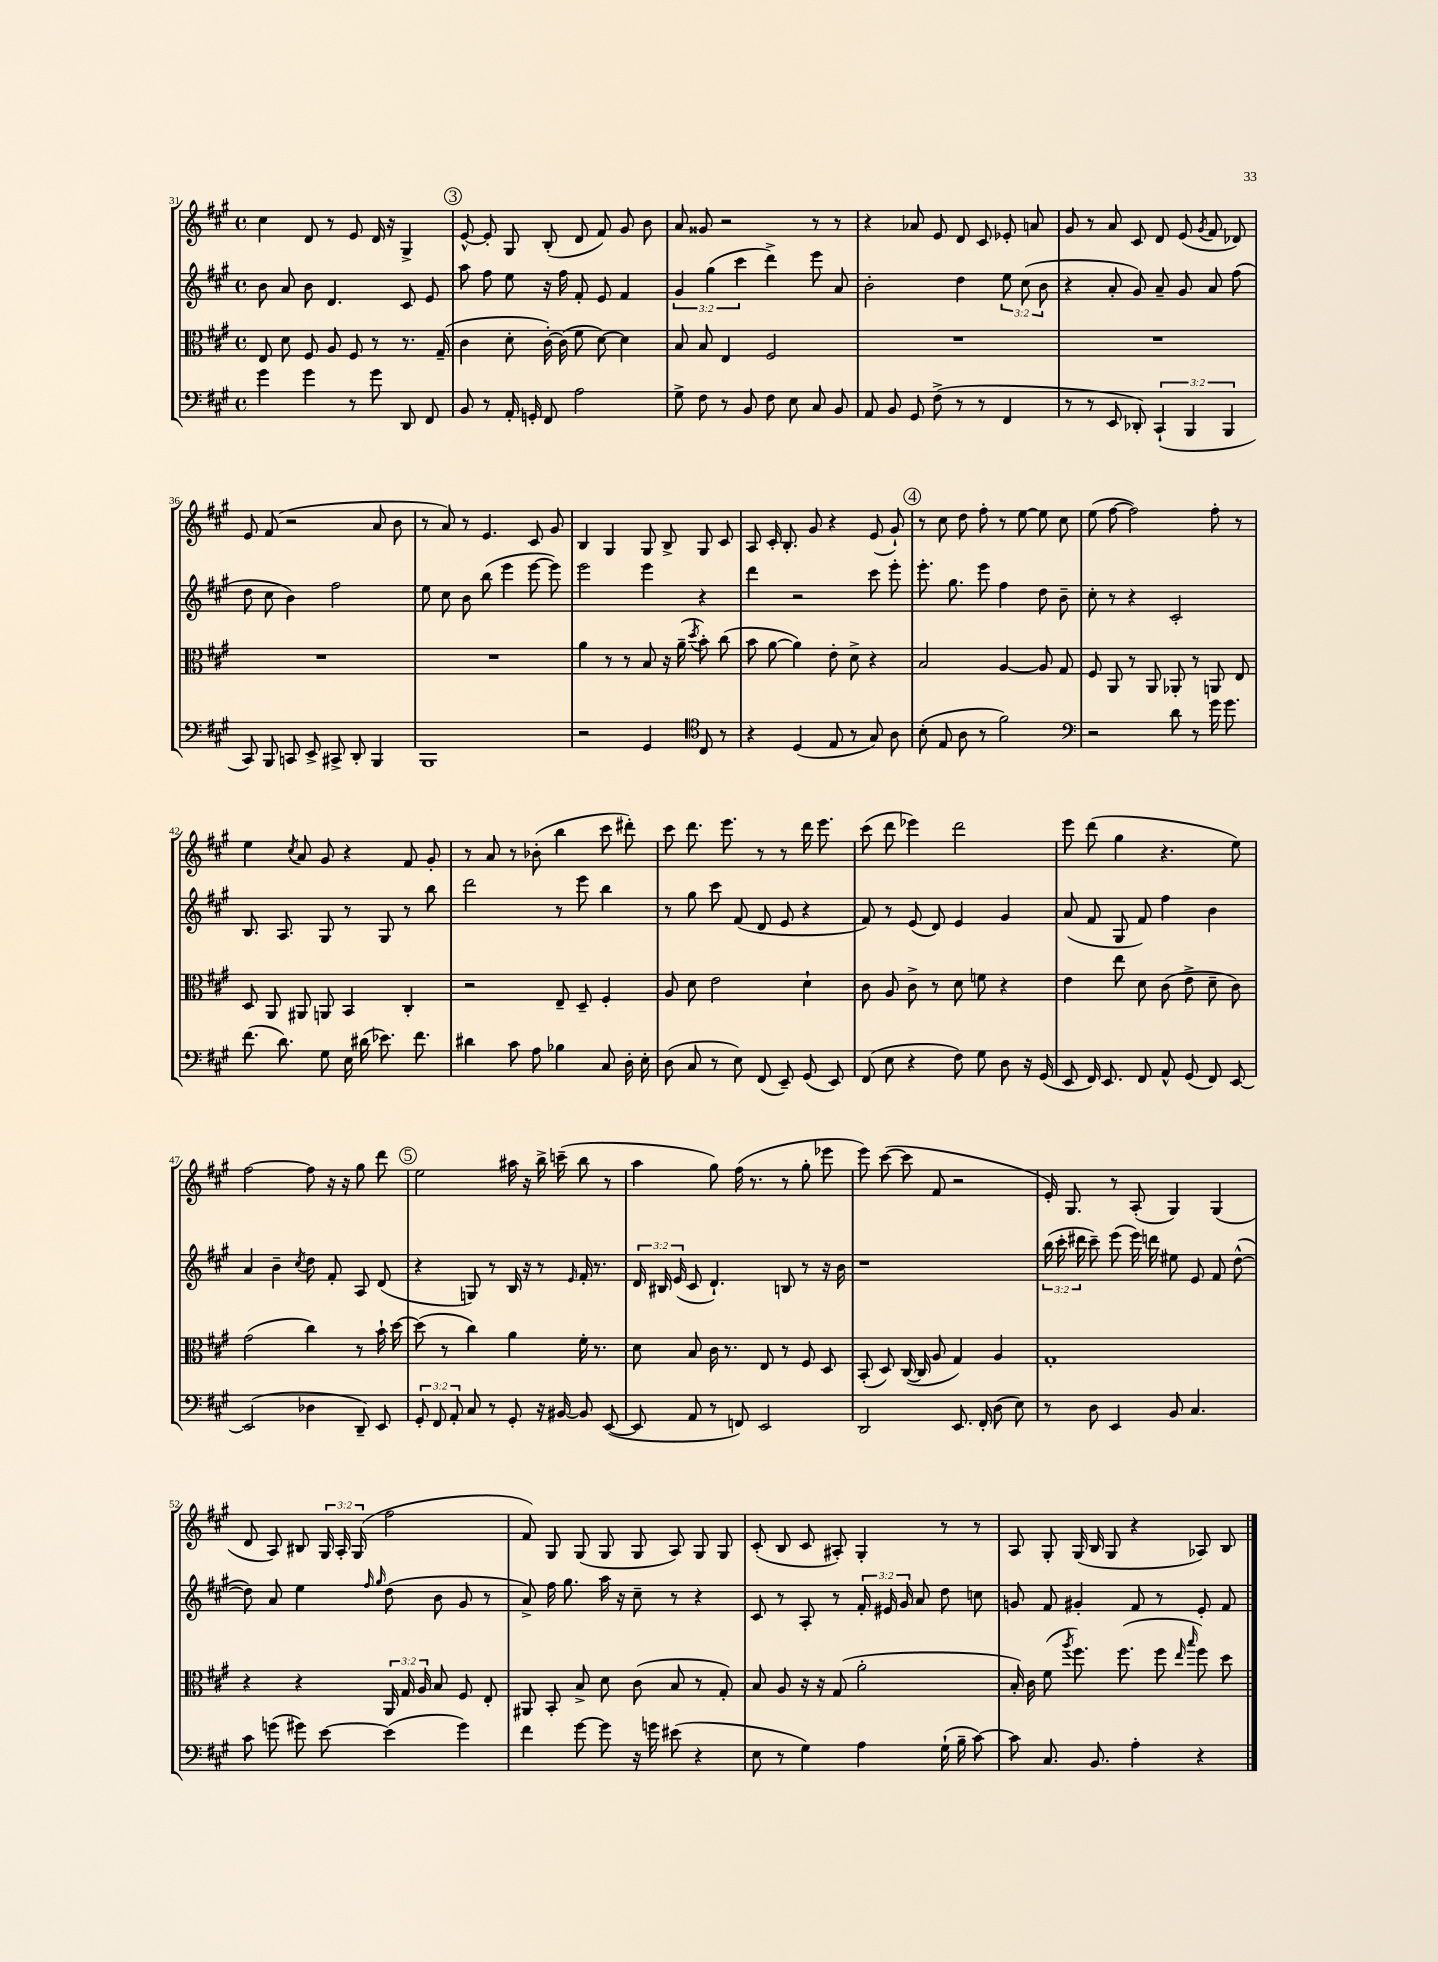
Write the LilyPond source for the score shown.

<<
\new StaffGroup <<
\new Staff = "s0" {
    \clef treble \key a \major \defaultTimeSignature \time 4/4 \override Staff.TupletNumber.text = #tuplet-number::calc-fraction-text
    \autoBeamOff cis''4 d'8 r8 e'8 d'16 r16 gis4-> |
    \mark \markup { \circle "3" } e'8~-^ e'8-. gis8 b8-.( d'8 fis'8) gis'8 b'8 |
    a'8 gisis'8 r2 r8 r8 |
    r4 aes'8 e'8 d'8 cis'8 ees'8-. a'8 |
    gis'8 r8 a'8 cis'8 d'8 e'8( \acciaccatura { gis'8 } fis'8 des'8) |
    e'8 fis'8( r2 a'8 b'8 |
    r8 a'8) r8 e'4. cis'8 gis'8 |
    b4 gis4 gis8 b8-> gis8 cis'8 |
    a8 cis'16-. b8.-. gis'8 r4 e'8( gis'8-!) |
    \mark \markup { \circle "4" } r8 cis''8 d''8 fis''8-. r8 e''8~ e''8 cis''8 |
    e''8( fis''8~ fis''2) fis''8-. r8 |
    e''4 \acciaccatura { cis''8 } a'8 gis'8 r4 fis'8 gis'8-. |
    r8 a'8 r8 bes'8-.( b''4 cis'''8 dis'''8-.) |
    cis'''8 d'''8. e'''8. r8 r8 d'''16 e'''8. |
    cis'''8( d'''8 ees'''4) d'''2 |
    e'''8 d'''8( gis''4 r4. e''8) |
    fis''2~ fis''8 r16 r16 gis''8 d'''8 |
    \mark \markup { \circle "5" } e''2 ais''16 r16 b''16-> c'''16--( b''8 r8 |
    a''4 gis''8) fis''16( r8. r8 gis''8-. ees'''8 |
    e'''8) cis'''8~( cis'''8 fis'8 r2 |
    e'16-.) gis8. r8 a8-.( gis4) gis4( |
    d'8 a8) bis8 \tuplet 3/2 { gis16 a16-. gis16( } fis''2 |
    fis'8) gis8 gis8( gis8 gis8 a8) gis8 gis8 |
    cis'8-.( b8 cis'8 ais8-.) gis4-. r8 r8 |
    a8 gis8-. gis16( b16 gis8 r4 aes8) b8 \bar "|." |
}
\new Staff = "s1" {
    \clef treble \key a \major \defaultTimeSignature \time 4/4 \override Staff.TupletNumber.text = #tuplet-number::calc-fraction-text
    \autoBeamOff b'8 a'8 b'8 d'4. cis'8 e'8 |
    \mark \markup { \circle "3" } a''8 fis''8 e''8 r16 fis''16 fis'8-. e'8 fis'4 |
    \tuplet 3/2 { gis'4 gis''4( cis'''4 } d'''4->) e'''8 a'8 |
    b'2-. d''4 \tuplet 3/2 { e''8 cis''8( b'8 } |
    r4 a'8-. gis'8) a'8-- gis'8 a'8 fis''8( |
    d''8 cis''8 b'4) fis''2 |
    e''8 cis''8 b'8 b''8( e'''4 e'''8~ e'''8) |
    e'''2 e'''4 r4 |
    d'''4 r2 cis'''8 e'''8-. |
    \mark \markup { \circle "4" } e'''8.-. gis''8. e'''8 fis''4 d''8 b'8-- |
    cis''8-. r8 r4 cis'2-. |
    b8. a8. gis8 r8 gis8 r8 b''8 |
    d'''2 r8 e'''8 b''4 |
    r8 gis''8 cis'''8 fis'8( d'8 e'8 r4 |
    fis'8) r8 e'8( d'8) e'4 gis'4 |
    a'8( fis'8 gis8 fis'8) fis''4 b'4 |
    a'4 b'4-- \acciaccatura { cis''8 } d''8 fis'8-. a8 d'8( |
    \mark \markup { \circle "5" } r4 g8) r8 b16 r16 r8 \grace { e'16 } fis'16-. r8. |
    \tuplet 3/2 { d'16 bis16 e'16( } cis'8 d'4.-!) b8 r8 r16 b'16 |
    r1 |
    \tuplet 3/2 { b''16( cis'''16-. dis'''16 } cis'''8--) e'''8( e'''16) d'''16 eis''8 e'8 fis'8 d''8~-^( |
    d''8) a'8 e''4 \grace { fis''16 gis''16 } d''8( b'8 gis'8 r8 |
    a'8->) fis''16 gis''8. a''16 r16 cis''8-- r8 r4 |
    cis'8 r8 a8-. r8 \tuplet 3/2 { fis'16-. eis'16 gis'16 } a'8 d''8 c''8 |
    g'8 fis'8 gis'4-. fis'8 r8 e'8-. fis'8 \bar "|." |
}
\new Staff = "s2" {
    \clef alto \key a \major \defaultTimeSignature \time 4/4 \override Staff.TupletNumber.text = #tuplet-number::calc-fraction-text
    \autoBeamOff e8 d'8 fis8 a8 fis8 r8 r8. gis16--( |
    \mark \markup { \circle "3" } cis'4 d'8-. cis'16~-.) cis'16( fis'8 d'8~) d'4 |
    b8 b8 e4 fis2 |
    R1 |
    R1 |
    R1 |
    R1 |
    a'4 r8 r8 b8 r16 a'16--( \acciaccatura { d''8 } b'8-.) cis''8( |
    b'8 a'8~ a'4) e'8-. d'8-> r4 |
    \mark \markup { \circle "4" } b2 a4~ a8 gis8 |
    fis8 a,8 r8 a,8 aes,8-. r8 a,8 e8 |
    d8 a,8 ais,8 a,8 b,4 cis4-. |
    r2 e8-- d8-- fis4-. |
    a8 d'8 e'2 d'4-! |
    cis'8 a8 cis'8-> r8 d'8 f'8 r4 |
    e'4 e''8 d'8 cis'8( e'8-> d'8-- cis'8) |
    gis'2( cis''4) r8 b'16-! d''16~ |
    \mark \markup { \circle "5" } d''8( r8 cis''4) a'4 fis'16-. r8. |
    d'8 b8 cis'16 r8. e8 r8 fis8 d8 |
    b,8-.( d8) cis16~( cis16 a8 gis4) a4 |
    gis1-. |
    r4 r4 \tuplet 3/2 { a,16 gis16 a16 } b8 fis8 e8-. |
    ais,8 b,8-. b8-> d'8 cis'8( b8 r8 gis8-.) |
    b8 a8 r16 r16 gis8( a'2-. |
    b16-.) cis'16 fis'8( \acciaccatura { a''8 } fis''8.) fis''8.( fis''8 \grace { e''16 b''16 } fis''8) d''8 \bar "|." |
}
\new Staff = "s3" {
    \clef bass \key a \major \defaultTimeSignature \time 4/4 \override Staff.TupletNumber.text = #tuplet-number::calc-fraction-text
    \autoBeamOff gis'4 gis'4 r8 gis'8 d,8 fis,8 |
    \mark \markup { \circle "3" } b,8 r8 a,16-. g,16-. fis,8 a2 |
    gis8-> fis8 r8 b,8 fis8 e8 cis8 b,8 |
    a,8 b,8 gis,8 fis8->( r8 r8 fis,4 |
    r8 r8 e,8 des,8-.) \tuplet 3/2 { cis,4-!( b,,4 b,,4 } |
    cis,8) b,,8 c,8 e,8-> cis,8-> d,8-. b,,4 |
    b,,1 |
    r2 gis,4 \clef tenor cis8 r8 |
    r4 d4( e8 r8 gis8) a8 |
    \mark \markup { \circle "4" } b8-.( e8 a8 r8 fis'2) |
    \clef bass r2 d'8 r8 gis'16 gis'8. |
    fis'8.( d'8.) gis8 e16 dis'16( ees'8.) fis'8. |
    dis'4 cis'8 a8 bes4 cis8 d16-. e16-. |
    d8( cis8 r8 e8) fis,8( e,8--) gis,8( e,8) |
    fis,8( e8 r4 fis8) gis8 d8 r16 gis,16( |
    e,8 fis,16) e,8. fis,8 a,8-^ gis,8( fis,8) e,8~ |
    e,2( des4 d,8--) e,8 |
    \mark \markup { \circle "5" } \tuplet 3/2 { gis,8-. fis,8 a,8-. } cis8 r8 gis,8-. r16 bis,16~ bis,8 e,8~( |
    e,8 a,8 r8 f,8) e,2 |
    d,2 e,8. fis,16-. d8( e8) |
    r8 d8 e,4 b,8 cis4. |
    cis'8 g'8( gis'8) e'8~ e'4( gis'4) |
    fis'4 gis'8~ gis'8 r16 g'16 eis'8( r4 |
    e8 r8 gis4) a4 gis16-!( b16-- cis'8~) |
    cis'8 cis8. b,8. a4-. r4 \bar "|." |
}
>>
>>
\layout { \context { \Score currentBarNumber = #31 } }
